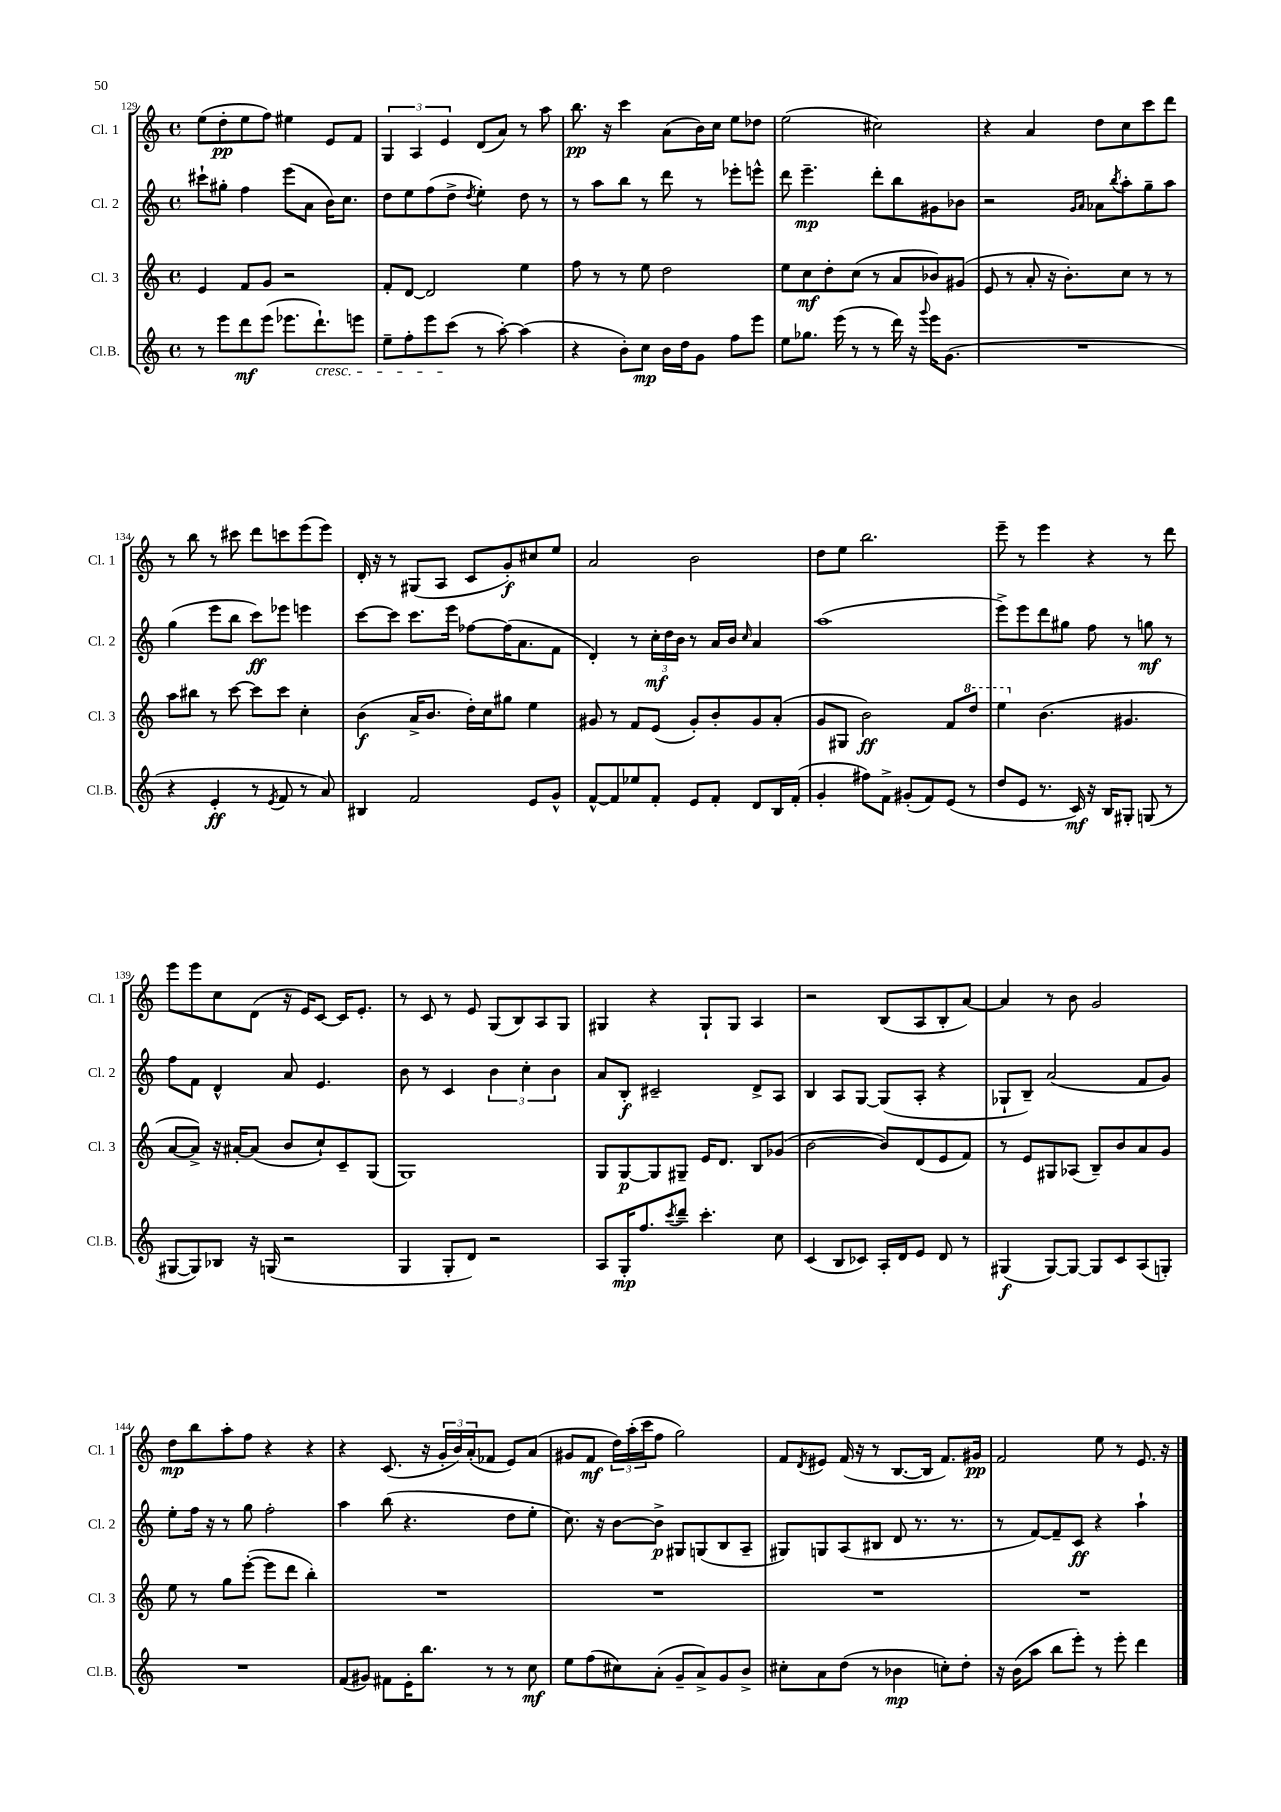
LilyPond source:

<<
\new StaffGroup <<
\new Staff = "s0" \with { instrumentName = "Cl. 1" shortInstrumentName = "Cl. 1" } {
    \clef treble \key c \major \defaultTimeSignature \time 4/4
    e''8( d''8-.\pp e''8 f''8) eis''4 e'8 f'8 |
    \tuplet 3/2 { g4 a4 e'4 } d'8( a'8) r8 a''8 |
    b''8.\pp r16 c'''4 a'8( b'16) c''16 e''8 des''8 |
    e''2( cis''2) |
    r4 a'4 d''8 c''8 c'''8 d'''8 |
    r8 b''8 r8 cis'''8 d'''8 c'''8 e'''8( e'''8) |
    d'16-. r16 r8 gis8( a8 c'8 g'8-.\f) cis''8 e''8 |
    a'2 b'2 |
    d''8 e''8 b''2. |
    e'''8-- r8 e'''4 r4 r8 d'''8 |
    e'''8 e'''8 c''8 d'8( r16 e'16) c'8~ c'16 e'8.-. |
    r8 c'8 r8 e'8 g8( b8) a8 g8 |
    gis4 r4 gis8-! gis8 a4 |
    r2 b8( a8 b8-. a'8~) |
    a'4 r8 b'8 g'2 |
    d''8\mp b''8 a''8-. f''8 r4 r4 |
    r4 c'8.( r16 \tuplet 3/2 { g'16-. b'16) a'16-.( } fes'8 e'8) a'8( |
    gis'8 f'8\mf \tuplet 3/2 { d''16) a''16-.( c'''16 } f''8 g''2) |
    f'8 \acciaccatura { d'8 } eis'8 f'16( r16 r8 b8.~ b16 f'8.) gis'16\pp |
    f'2 e''8 r8 e'8. r16 \bar "|." |
}
\new Staff = "s1" \with { instrumentName = "Cl. 2" shortInstrumentName = "Cl. 2" } {
    \clef treble \key c \major \defaultTimeSignature \time 4/4
    cis'''8-! gis''8-. f''4 e'''8( a'8 b'16) c''8. |
    d''8 e''8 f''8( d''8-> \acciaccatura { d''8 } e''4-.) d''8 r8 |
    r8 a''8 b''8 r8 d'''8 r8 ees'''8-. e'''8-^ |
    d'''8 e'''4.--\mp d'''8-. b''8 gis'8 bes'8 |
    r2 \grace { g'16 a'16 } aes'8 \acciaccatura { b''8 } a''8-. g''8-- a''8 |
    g''4( e'''8 b''8 c'''8\ff) ees'''8 e'''4 |
    c'''8~ c'''8 c'''8. e'''16 fes''8~ fes''16( a'8. f'8 |
    d'4-.) r8 \tuplet 3/2 { c''16-.\mf d''16 b'16 } r8 a'16 b'16 \grace { c''16 } a'4 |
    a''1( |
    e'''8->) e'''8 d'''8 gis''8 f''8 r8 g''8\mf r8 |
    f''8 f'8 d'4-^ a'8 e'4. |
    b'8 r8 c'4 \tuplet 3/2 { b'4 c''4-. b'4 } |
    a'8 b8-.\f cis'2-- d'8-> a8 |
    b4 a8 g8~ g8( a8-. r4 |
    ges8-! b8--) a'2( f'8 g'8) |
    e''8-. f''16 r16 r8 g''8 f''2-. |
    a''4 b''8( r4. d''8 e''8-. |
    c''8.) r16 b'8~ b'8->\p gis8 g8( b8 a8-- |
    gis8) g8 a8( bis8 d'8 r8. r8. |
    r8 f'8~) f'8-- c'8\ff r4 a''4-! \bar "|." |
}
\new Staff = "s2" \with { instrumentName = "Cl. 3" shortInstrumentName = "Cl. 3" } {
    \clef treble \key c \major \defaultTimeSignature \time 4/4
    e'4 f'8 g'8 r2 |
    f'8-. d'8~ d'2 e''4 |
    f''8 r8 r8 e''8 d''2 |
    e''8 c''8\mf d''8-. c''8( r8 a'8 bes'8) gis'8( |
    e'8 r8 a'8-. r16 b'8.-.) c''8 r8 r8 |
    a''8 bis''8 r8 c'''8~ c'''8 c'''8 c''4-. |
    b'4\f( a'16-> b'8. d''16-.) c''16 gis''8 e''4 |
    gis'8 r8 f'8 e'8( gis'8-.) b'8-. gis'8 a'8-.( |
    g'8 gis8 b'2\ff) f'8 \ottava #1 d'''8 |
    e'''4 \ottava #0 b'4.( gis'4. |
    a'8~ a'8->) r16 ais'16~-. ais'8( b'8 c''8-!) c'8-- g8( |
    g1) |
    g8 g8~\p g8 gis8-- e'16 d'8. b8 ges'8( |
    b'2~ b'8) d'8( e'8 f'8) |
    r8 e'8 gis8 aes8( b8--) b'8 a'8 g'8 |
    e''8 r8 g''8 e'''8~-.( e'''8 d'''8 b''4-.) |
    R1 |
    R1 |
    R1 |
    R1 \bar "|." |
}
\new Staff = "s3" \with { instrumentName = "Cl.B." shortInstrumentName = "Cl.B." } {
    \clef treble \key c \major \defaultTimeSignature \time 4/4
    r8 e'''8 d'''8\mf e'''8( ees'''8. d'''8.-!\cresc) e'''8 |
    e''8-- f''8-. e'''8 c'''8\!( r8 a''8~-.) a''4( |
    r4 b'8-.) c''8\mp b'16 d''16 g'8 f''8 e'''8 |
    e''8 ges''8. e'''16( r8 r8 d'''16) r16 \appoggiatura { g'''8 } e'''16 g'8.( |
    R1 |
    r4 e'4-.\ff r8 \acciaccatura { e'8 } f'8 r8 a'8) |
    bis4 f'2 e'8 g'8-^ |
    f'8~-^ f'8 ees''8 f'8-. e'8 f'8-. d'8 b16 f'16-.( |
    g'4-. fis''8) f'8-> gis'8-.( f'8) e'8( r8 |
    d''8 e'8 r8. c'16\mf) r16 b16 gis8-. g8( r8 |
    gis8~ gis8) bes8 r16 g16( r2 |
    g4 g8-. d'8) r2 |
    a8 g16-.\mp f''8. \acciaccatura { c'''8 } d'''8-- c'''4.-. c''8 |
    c'4( b8 ces'8) a16-. d'16 e'8 d'8 r8 |
    gis4\f( gis8~) gis8~ gis8 c'8 a8( g8-.) |
    R1 |
    f'8( gis'8) fis'8 e'16-. b''8. r8 r8 c''8\mf |
    e''8 f''8( cis''8) a'8-.( g'8-- a'8->) g'8 b'8-> |
    cis''8-. a'8 d''8( r8 bes'4\mp c''8-.) d''8-. |
    r16 b'16( a''8 b''8 e'''8-.) r8 e'''8-. d'''4 \bar "|." |
}
>>
>>
\layout { \context { \Score currentBarNumber = #129 } }
